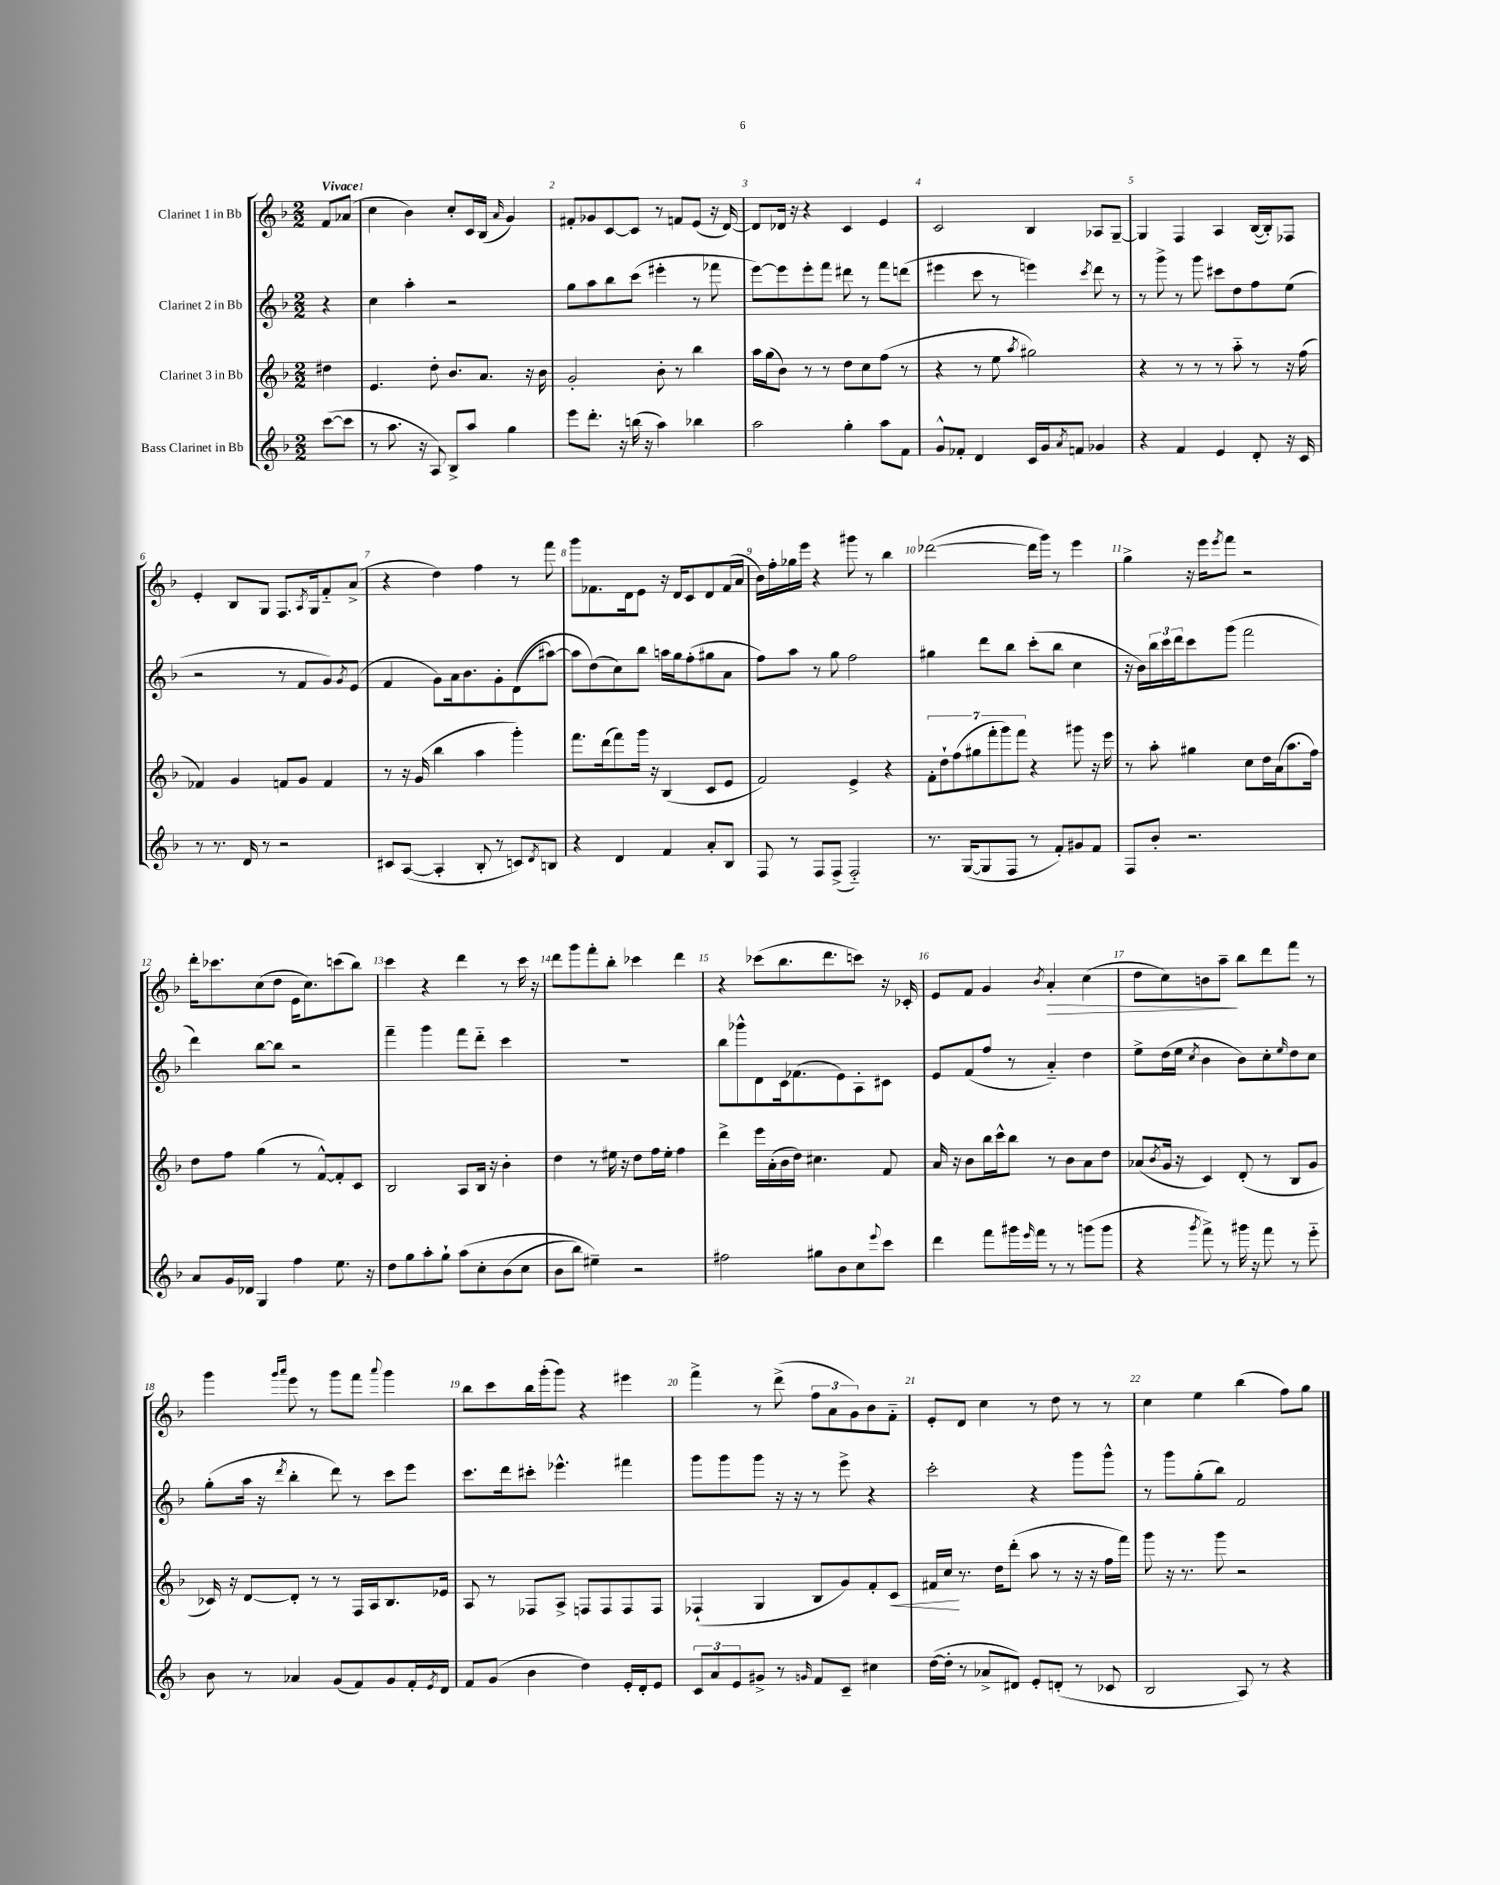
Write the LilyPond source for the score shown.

<<
\new StaffGroup <<
\new Staff = "s0" \with { instrumentName = "Clarinet 1 in Bb" } {
    \clef treble \key f \major \numericTimeSignature \time 2/2 \partial 4 \tempo "Vivace"
    f'8 aes'8( |
    c''4 bes'4) c''8-. c'16 bes16( \grace { a'16 } g'4) |
    fis'8-. ges'8 c'8~ c'8 r8 f'8 e'8( r16 d'16~) |
    d'8 des'16 r16 r4 c'4 e'4 |
    c'2 bes4 aes8 g8~-- |
    g4 f4 a4 bes16~( bes16-.) fes8 |
    e'4-. bes8 g8 f8. \acciaccatura { a8 } g16 f'8-_ a'8->( |
    r4 d''4) f''4 r8 f'''8 |
    g'''8 fes'8. d'16 e'8 r16 d'16 c'8 d'8 fes'16( a'16 |
    bes'16) f''16-. ges''16 e'''16 r4 gis'''8 r8 bes''4 |
    des'''2~( des'''16 g'''16) r8 e'''4 |
    g''4-> r16 e'''16 \acciaccatura { e'''8 } f'''8 r2 |
    d'''16-. ces'''8. c''8( d''8 e'16 c''8.) c'''8( bes''8) |
    c'''4 r4 d'''4 r8 c'''16 r16 |
    d'''8 g'''8 f'''8-. bes''8-. ces'''4 d'''4 |
    r4 ces'''8( bes''8. d'''8. c'''8) r16 ces'16-. |
    e'8 f'8 g'4 \acciaccatura { bes'8 } a'4-.\> c''4( |
    d''8 c''8) b'8 a''8--\! bes''8 d'''8 f'''8 r8 |
    g'''4 \grace { g'''16 a'''16 } e'''8 r8 g'''8 f'''8 \appoggiatura { a'''8 } g'''4 |
    bes''8 c'''8 bes''16 g'''16-.( g'''8) r4 eis'''4 |
    f'''4-> r8 d'''8->( \tuplet 3/2 { f''8 a'8 g'8) } bes'8 f'8-_ |
    e'8-. d'8 c''4 r8 d''8 r8 r8 |
    c''4 e''4 bes''4( f''8) g''8 \bar "|." |
}
\new Staff = "s1" \with { instrumentName = "Clarinet 2 in Bb" } {
    \clef treble \key f \major \numericTimeSignature \time 2/2 \partial 4
    r4 |
    c''4 a''4-. r2 |
    g''8 a''8 bes''8 c'''8( eis'''4-. r8 fes'''8 |
    e'''8~) e'''8 e'''8-. f'''8 dis'''8 r8 f'''8 d'''8( |
    eis'''4 c'''8 r8 e'''4) \acciaccatura { c'''8 } d'''8 r8 |
    r8 g'''8-> r8 g'''8 cis'''8 d''8 f''8 e''8( |
    r2 r8 f'8 g'8) \acciaccatura { g'8 } e'8( |
    f'4 g'8) a'16 bes'8. g'8-. d'8(\( ais''8~) |
    ais''8 d''8(\) c''8) bes''8 a''16 g''16 f''8-.( gis''8 a'8 |
    f''8) a''8 r8 g''8 f''2 |
    gis''4 d'''8 bes''8 c'''8-.( bes''8 c''4 |
    r16 bes'16) \tuplet 3/2 { bes''16 c'''16 d'''16 } c'''8 g'''8( f'''2 |
    d'''4) bes''8~ bes''8 r2 |
    f'''4-- g'''4 f'''8 d'''8-_ c'''4 |
    R1 |
    bes''8 ges'''8-^ d'8 c'16 fes'8.( e'8) a8-. cis'8 |
    e'8 f'8( f''8 r8 a'4-_) d''4 |
    e''8-> d''16( e''16 \acciaccatura { c''8 } bes'4 bes'8) c''8-. \grace { e''16 } d''8 c''8 |
    g''8-.( a''16 r16 \acciaccatura { d'''8 } bes''4-. d'''8) r8 c'''8 e'''8 |
    c'''8. d'''16 cis'''8-. ees'''4.-^ fis'''4 |
    g'''8 g'''8 g'''8 r16 r16 r8 e'''8-> r4 |
    c'''2-. r4 g'''8 g'''8-^ |
    r8 g'''8 g''8-.( bes''8) f'2 \bar "|." |
}
\new Staff = "s2" \with { instrumentName = "Clarinet 3 in Bb" } {
    \clef treble \key f \major \numericTimeSignature \time 2/2 \partial 4
    dis''4 |
    e'4. d''8-. bes'8. a'8. r16 bes'16 |
    g'2-. bes'8-. r8 bes''4 |
    a''16 g''16( bes'8) r8 r8 d''8 c''8 f''8( r8 |
    r4 r8 e''8 \acciaccatura { a''8 } gis''2) |
    r4 r8 r8 r8 a''8-_ r8 r16 f''16( |
    fes'4) g'4 f'8 g'8 f'4 |
    r8 r16 g'16( bes''4 a''4 g'''4-.) |
    f'''8. d'''16( f'''8) g'''16 r16 bes4( c'8 e'8 |
    f'2) e'4-> r4 |
    \tuplet 7/4 { f'8-. d''8-! f''8( gis''8 f'''8-. g'''8) f'''8 } r4 gis'''8 r16 e'''16 |
    r8 a''8-. gis''4 c''8 d''16 a'16( a''8. f''16) |
    d''8 f''8 g''4( r8 f'8~-^) f'8-. c'8 |
    bes2 a8 bes16 r16 bes'4-. |
    d''4 r8 eis''16 r16 d''8 f''16 eis''16-. f''4 |
    d'''4-> e'''16 a'16-.( bes'16 d''16) cis''4. f'8 |
    a'16 r16 bes'8 bes''16 c'''16-^ bes''8 r8 bes'8 a'8 d''8 |
    aes'8( \acciaccatura { bes'8 } g'16 r16 c'4) d'8-.( r8 bes8 g'8 |
    ces'16) r16 d'8~ d'8-. r8 r8 f16 a16 bes8. ees'16 |
    a8 r8 fes8 a8-> f8 f8 f8 f8 |
    fes4-!( g4 bes8 g'8) f'8-. c'8\< |
    fis'16 c''16\! r8. d''16 d'''8-.( a''8 r8 r16 r16 f''16 f'''16) |
    g'''8 r16 r8. g'''8 r2 \bar "|." |
}
\new Staff = "s3" \with { instrumentName = "Bass Clarinet in Bb" } {
    \clef treble \key f \major \numericTimeSignature \time 2/2 \partial 4
    c'''8~( c'''8 |
    r8 a''8. r16 a8) bes8-> a''8 g''4 |
    e'''8 d'''8.-. r16 b''16( r16 a''4) bes''4 |
    a''2 g''4-. a''8 f'8 |
    g'8-^ fes'8-. d'4 c'16 g'16 \acciaccatura { a'8 } f'8 ges'4 |
    r4 f'4 e'4 d'8-. r16 c'16 |
    r8 r8. d'16 r8 r2 |
    cis'8 a8~( a4-. bes8-. r8 c'8) \acciaccatura { d'8 } b8 |
    r4 d'4 f'4 a'8-. bes8 |
    f8 r8 f8 f8->( f2-_) |
    r8. g16~( g8 f8 r8 f'8-.) gis'8 f'8 |
    f8 bes'8-. r2. |
    a'8 g'16 des'16 g4 f''4 e''8. r16 |
    d''8 g''8 a''8-. g''8-! a''8\( c''8-. bes'8( c''8 |
    bes'8 bes''8) eis''4--\) r2 |
    fis''2 gis''8 bes'8 c''8 \appoggiatura { e'''8 } c'''8 |
    d'''4 f'''8 gis'''16 \grace { e'''16 } f'''16 r8 r8 g'''8( g'''8 |
    r4 \acciaccatura { g'''8 } f'''8->) r8 gis'''16 r16 f'''8 r8 e'''8-_ |
    bes'8 r8 aes'4 g'8( f'8) g'8 f'16-. \acciaccatura { e'8 } d'16 |
    f'8 g'8( bes'4 d''4) e'16-. d'16-. e'8 |
    \tuplet 3/2 { c'8 a'8 e'8 } gis'8-> r8 \grace { g'16 } f'8 c'8-- cis''4 |
    d''16~( d''16-. r8 aes'8-> dis'8) e'8-. d'8-.( r8 ces'8 |
    bes2 a8) r8 r4 \bar "|." |
}
>>
>>
\layout { \context { \Score \override BarNumber.break-visibility = ##(#f #t #t) barNumberVisibility = #all-bar-numbers-visible } }
